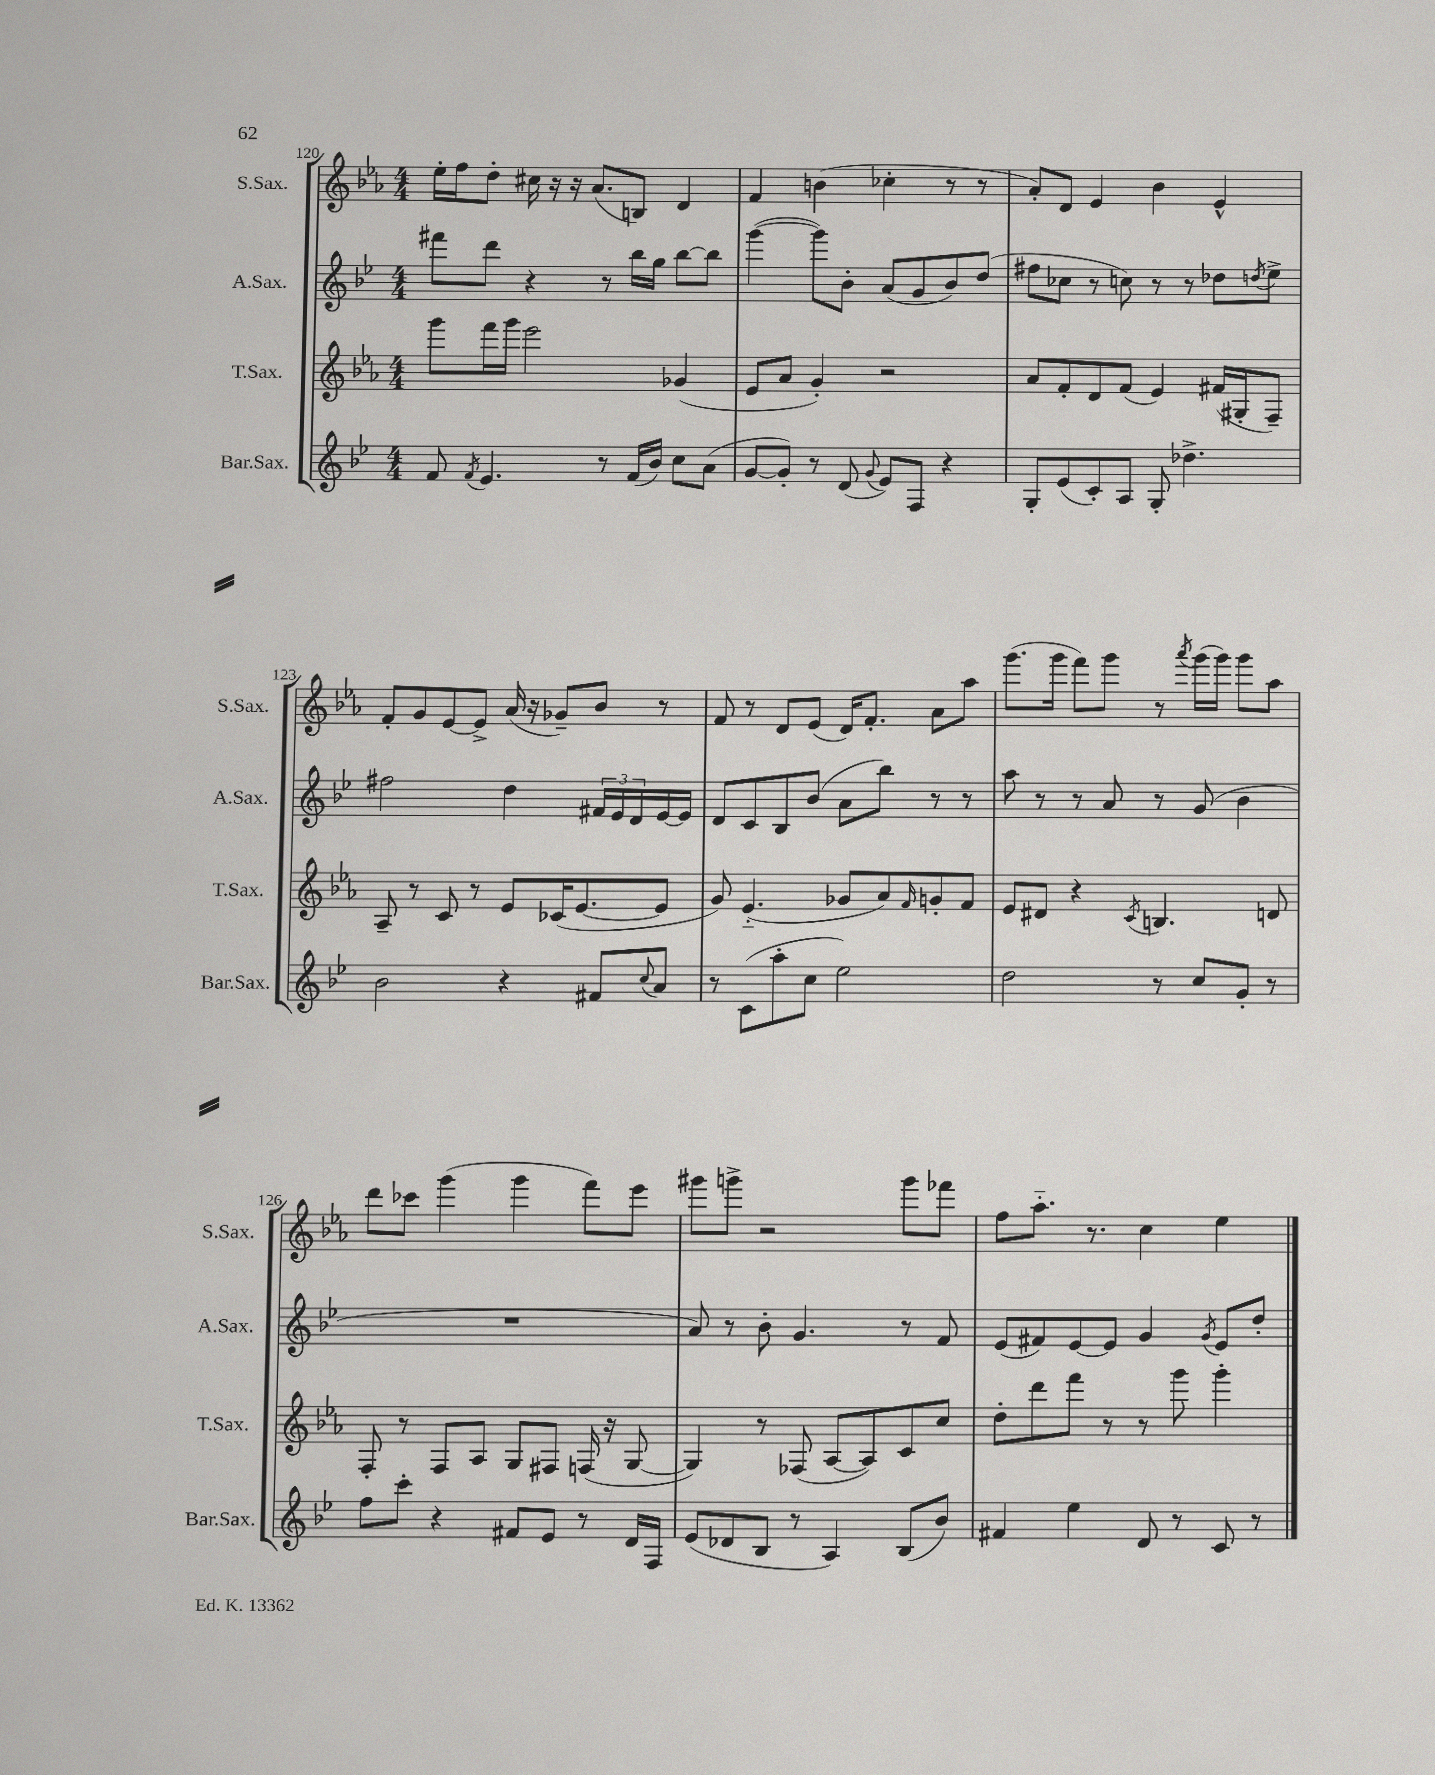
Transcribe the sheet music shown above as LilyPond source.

<<
\new StaffGroup <<
\new Staff = "s0" \with { instrumentName = "S.Sax." shortInstrumentName = "S.Sax." } {
    \clef treble \key ees \major \numericTimeSignature \time 4/4
    ees''16-. f''16 d''8-. cis''16 r16 r16 aes'8.( b8) d'4 |
    f'4 b'4( ces''4-. r8 r8 |
    aes'8-.) d'8 ees'4 bes'4 ees'4-^ |
    f'8-. g'8 ees'8~ ees'8-> aes'16( r16 ges'8--) bes'8 r8 |
    f'8 r8 d'8 ees'8( d'16) f'8.-. aes'8 aes''8 |
    g'''8.( g'''16 f'''8) g'''8 r8 \acciaccatura { aes'''8 } g'''16( g'''16) g'''8 aes''8 |
    d'''8 ces'''8 g'''4( g'''4 f'''8) ees'''8 |
    gis'''8 g'''8-> r2 g'''8 fes'''8 |
    f''8 aes''8.-_ r8. c''4 ees''4 \bar "|." |
}
\new Staff = "s1" \with { instrumentName = "A.Sax." shortInstrumentName = "A.Sax." } {
    \clef treble \key bes \major \numericTimeSignature \time 4/4
    fis'''8 d'''8 r4 r8 bes''16 g''16 bes''8~ bes''8 |
    g'''4~( g'''8) bes'8-. a'8( g'8 bes'8) d''8( |
    fis''8 ces''8 r8 c''8) r8 r8 des''8 \acciaccatura { d''8 } ees''8-> |
    fis''2 d''4 \tuplet 3/2 { fis'16 ees'16 d'16 } ees'16~ ees'16 |
    d'8 c'8 bes8 bes'8( a'8 bes''8) r8 r8 |
    a''8 r8 r8 a'8 r8 g'8( bes'4 |
    R1 |
    a'8) r8 bes'8-. g'4. r8 f'8 |
    ees'8( fis'8) ees'8~ ees'8 g'4 \acciaccatura { g'8 } ees'8 d''8-. \bar "|." |
}
\new Staff = "s2" \with { instrumentName = "T.Sax." shortInstrumentName = "T.Sax." } {
    \clef treble \key ees \major \numericTimeSignature \time 4/4
    g'''8 f'''16 g'''16 ees'''2 ges'4( |
    ees'8 aes'8 g'4-.) r2 |
    aes'8 f'8-. d'8 f'8( ees'4) fis'16( gis16-. f8--) |
    aes8-- r8 c'8 r8 ees'8 ces'16( ees'8.~ ees'8 |
    g'8) ees'4.-_( ges'8 aes'8) \grace { f'16 } g'8-. f'8 |
    ees'8 dis'8 r4 \acciaccatura { c'8 } b4. d'8 |
    f8-. r8 f8 aes8 g8 fis8 f16( r16 g8~ |
    g4) r8 fes8( aes8~ aes8) c'8 c''8 |
    d''8-. d'''8 f'''8 r8 r8 g'''8 g'''4-. \bar "|." |
}
\new Staff = "s3" \with { instrumentName = "Bar.Sax." shortInstrumentName = "Bar.Sax." } {
    \clef treble \key bes \major \numericTimeSignature \time 4/4
    f'8 \acciaccatura { f'8 } ees'4. r8 f'16( bes'16) c''8 a'8( |
    g'8~ g'8-.) r8 d'8( \appoggiatura { g'8 } ees'8) f8 r4 |
    g8-. ees'8( c'8-.) a8 g8-. des''4.-> |
    bes'2 r4 fis'8 \appoggiatura { c''8 } a'8 |
    r8 c'8( a''8-. c''8 ees''2) |
    d''2 r8 c''8 g'8-. r8 |
    f''8 c'''8-. r4 fis'8 ees'8 r8 d'16 f16 |
    ees'8( des'8 bes8 r8 a4) bes8( bes'8) |
    fis'4 ees''4 d'8 r8 c'8 r8 \bar "|." |
}
>>
>>
\layout { \context { \Score currentBarNumber = #120 } }
